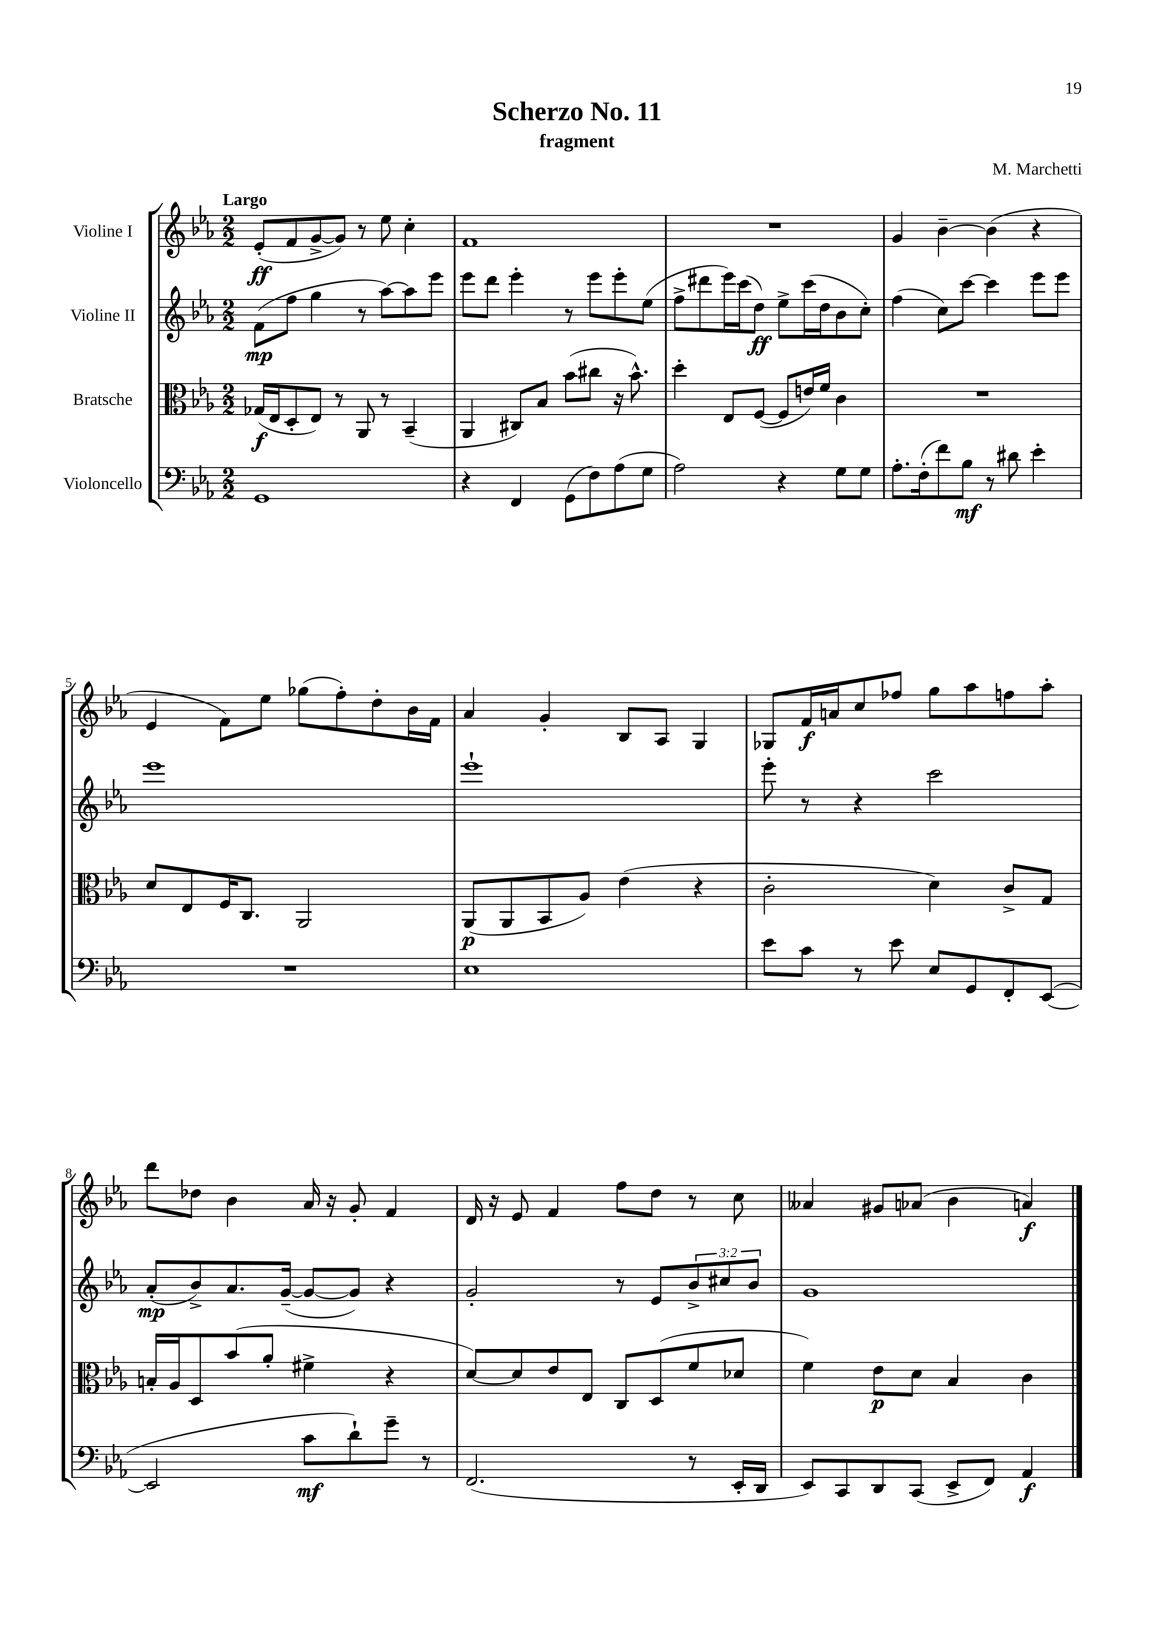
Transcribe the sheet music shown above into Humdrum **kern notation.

**kern	**kern	**kern	**kern
*staff4	*staff3	*staff2	*staff1
*clefF4	*clefC3	*clefG2	*clefG2
*k[b-e-a-]	*k[b-e-a-]	*k[b-e-a-]	*k[b-e-a-]
*M2/2	*M2/2	*M2/2	*M2/2
1GG	(16G-/LL	(8f\L	(8e-'/L
.	16E-/J	.	.
.	8D'/	8ff\J	8f/
.	8E-/J)	4gg\	[8g^/
.	8r	.	8g/]J)
.	8AA-/	8r	8r
.	8r	[8aa-\L)	8ee-\
.	(4BB-~/	8aa-\]	4cc'\
.	.	8eee-\J	.
=	=	=	=
4r	4AA-/	8eee-\L	1f
.	.	8ddd\J	.
4FF/	8C#/L)	4eee-'\	.
.	8B-/J	.	.
(8GG\L	(8b-\L	8r	.
8F\)	8cc#\J	8eee-\L	.
(8A-\	16r	8eee-'\	.
.	8.b-^^\)	.	.
8G\J	.	(8ee-\J	.
=	=	=	=
2A-\)	4dd'\	8ff^\L	1r
.	.	8ddd#\	.
.	8E-/L	16eee-\L)	.
.	.	(16ccc\J	.
.	([8F/J	8dd\J)	.
4r	8F/]L	8ee-^\L	.
.	16e/L)	(16ccc\L	.
.	16f/JJ	16dd\J	.
8G\L	4c\	8b-\	.
8G\J	.	8cc'\J)	.
=	=	=	=
8.A-'\L	1r	(4ff\	4g/
(16F'\k	.	.	.
8f\)	.	8cc\L)	[4b-~\
8B-\J	.	[8ccc\J	.
8r	.	4ccc\]	(4b-\]
8d#\	.	.	.
4e-'\	.	8eee-\L	4r
.	.	8eee-\J	.
=	=	=	=
1r	8d/L	1eee-	4e-/
.	8E-/	.	.
.	16F/K	.	8f\L)
.	8.C/J	.	.
.	.	.	8ee-\J
.	2AA-/	.	(8gg-\L
.	.	.	8ff'\)
.	.	.	8dd'\
.	.	.	16b-\L
.	.	.	16f\JJ
=	=	=	=
1E-	(8AA-/L	1eee-`	4a-/
.	8AA-/	.	.
.	8BB-/	.	4g'/
.	8A-/J)	.	.
.	(4e-\	.	8B-/L
.	.	.	8A-/J
.	4r	.	4G/
=	=	=	=
8e-\L	2c'\	8eee-'\	8G-/L
8c\J	.	8r	16f/L
.	.	.	16a/J
8r	.	4r	8cc/
8e-\	.	.	8ff-/J
8E-/L	4d\)	2ccc\	8gg\L
8GG/	.	.	8aa-\
8FF'/	8c^/L	.	8ff\
([8EE-/J	8G/J	.	8aa-'\J
=	=	=	=
2EE-/]	16B'/LL	(8a-'/L	8ddd\L
.	16A-/J	.	.
.	8D/	8b-^/)	8dd-\J
.	(8b-/	8.a-/	4b-\
.	8a-'/J	.	.
.	.	([16g~/Jk	.
8c\L	4f#^\	8g/_L	16a-/
.	.	.	16r
8d`\)	.	8g/]J)	8g'/
8g~\J	4r	4r	4f/
8r	.	.	.
=	=	=	=
(2.FF/	[8d/L)	2g'/	16d/
.	.	.	16r
.	8d/]	.	8e-/
.	8e-/	.	4f/
.	8E-/J	.	.
.	8C/L	8r	8ff\L
.	(8D/	8e-/L	8dd\J
8r	8f/	12b-^/	8r
.	.	12cc#/	.
16EE-'/LL	8d-/J	.	8cc\
.	.	12b-/J	.
16DD/JJ	.	.	.
=	=	=	=
8EE-/L)	4f\)	1g	4a--/
8CC/	.	.	.
8DD/	8e-\L	.	8g#/L
(8CC/J	8d\J	.	(8a-/J
8EE-^/L	4B-/	.	4b-\
8FF/J)	.	.	.
4AA-/	4c\	.	4a/)
==	==	==	==
*-	*-	*-	*-
